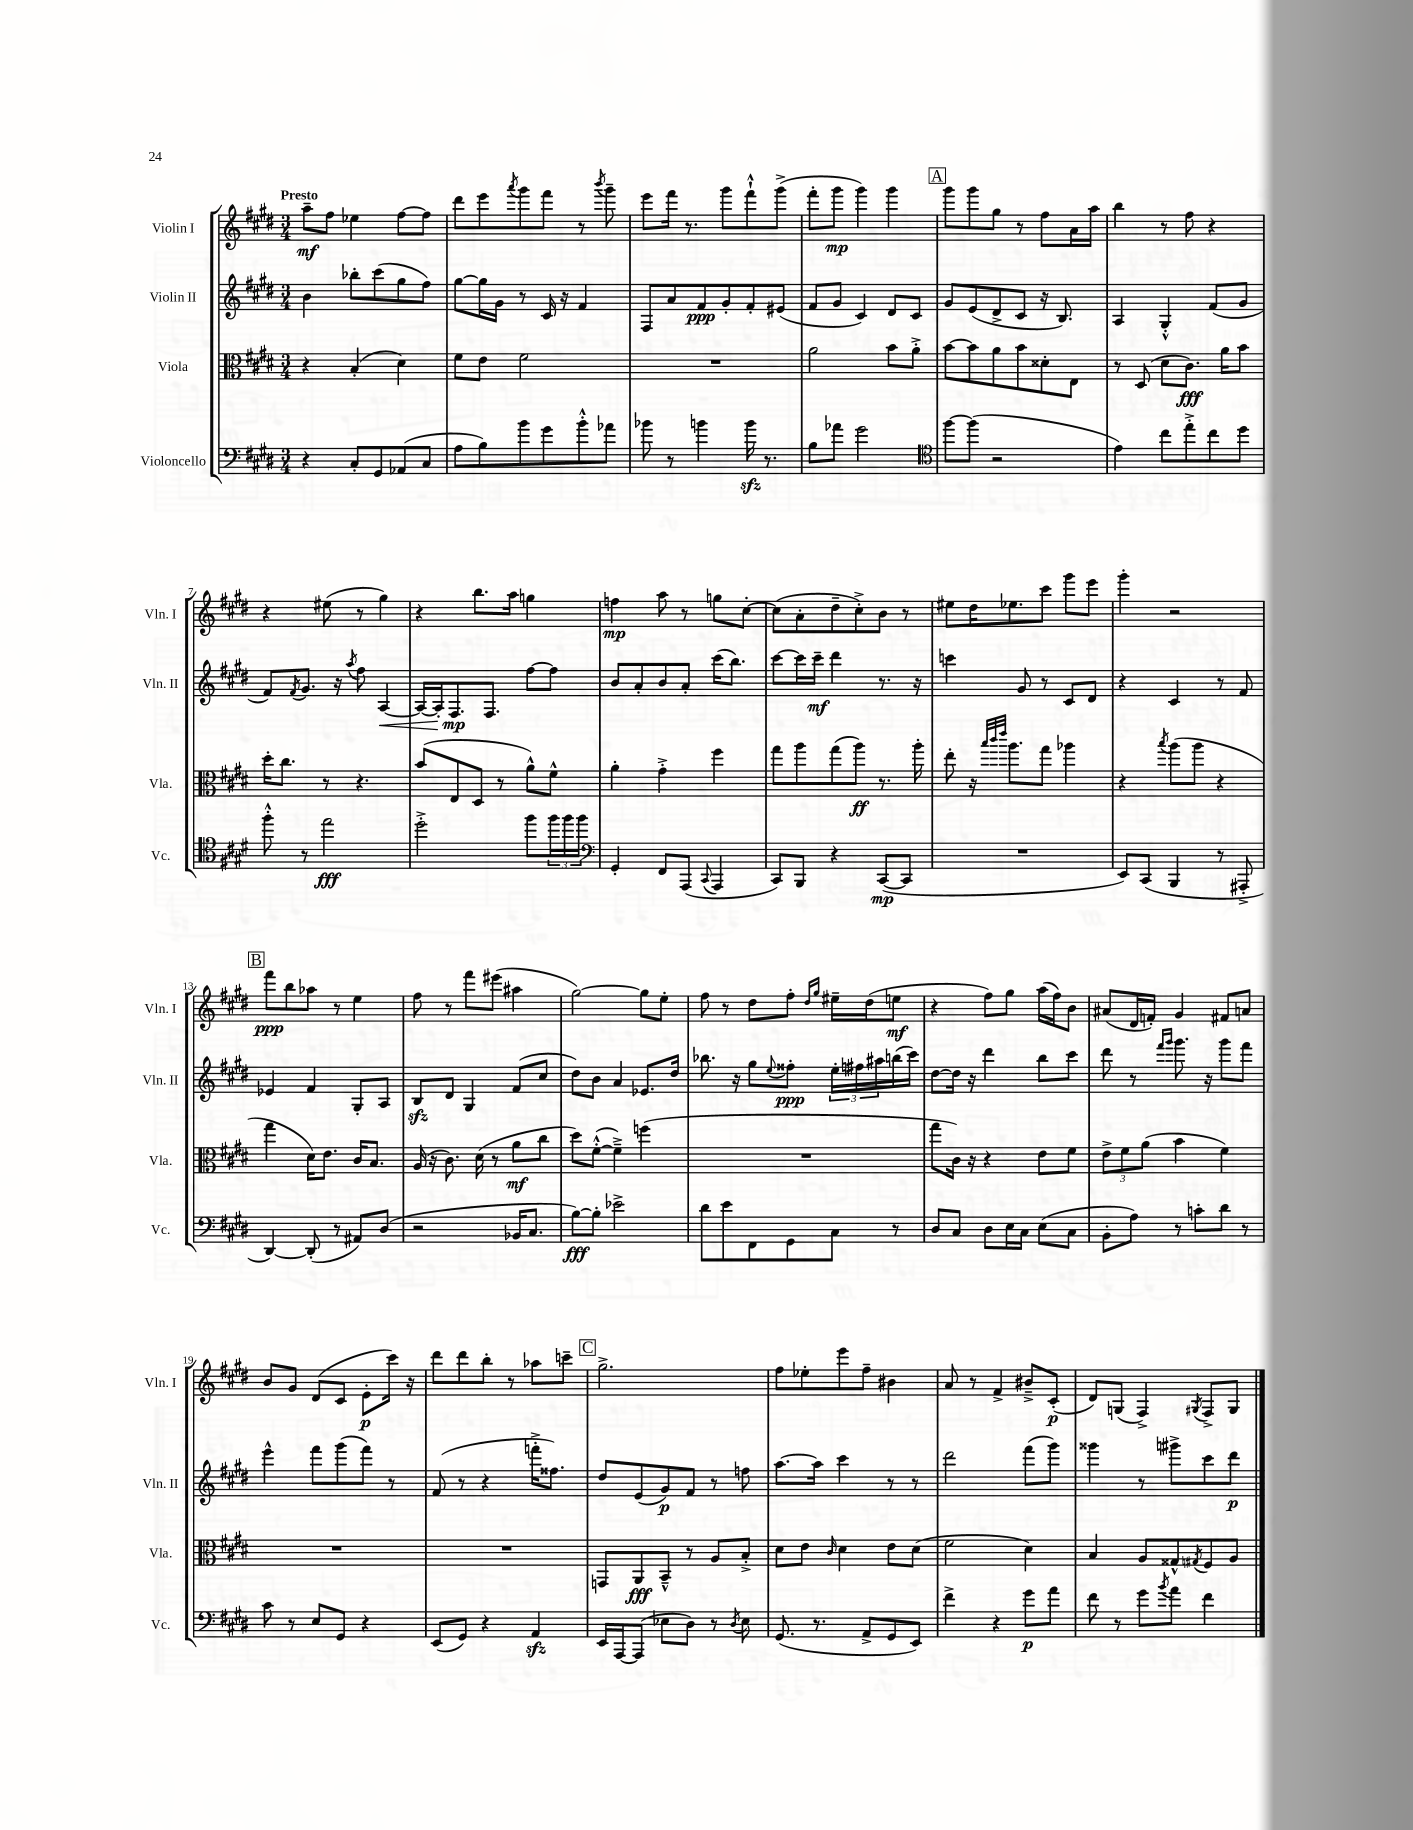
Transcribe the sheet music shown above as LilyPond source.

<<
\new StaffGroup <<
\new Staff = "s0" \with { instrumentName = "Violin I" shortInstrumentName = "Vln. I" } {
    \clef treble \key e \major \numericTimeSignature \time 3/4 \tempo "Presto"
    a''8--\mf fis''8 ees''4 fis''8~ fis''8 |
    dis'''8 e'''8 \acciaccatura { a'''8 } gis'''8 fis'''8 r8 \acciaccatura { b'''8 } gis'''8-- |
    e'''8 fis'''16 r8. gis'''8 fis'''8-!-^ gis'''8->( |
    fis'''8-. gis'''8\mp gis'''4) gis'''4 |
    \mark \markup { \box "A" } gis'''8 gis'''8 gis''8 r8 fis''8 a'16 a''16 |
    b''4 r8 fis''8 r4 |
    r4 eis''8( r8 gis''4) |
    r4 b''8. a''16 g''4 |
    f''4\mp a''8 r8 g''8 cis''8~-. |
    cis''8( a'8-. dis''8-- cis''8-.->) b'8 r8 |
    eis''8 dis''16 ees''8. cis'''8 gis'''8 e'''8 |
    gis'''4-. r2 |
    \mark \markup { \box "B" } fis'''8\ppp b''8 aes''8 r8 e''4 |
    fis''8 r8 fis'''8 eis'''8( ais''4 |
    gis''2~) gis''8 e''8-. |
    fis''8 r8 dis''8 fis''8-. \grace { dis''16 gis''16 } eis''16-- dis''16( e''8\mf |
    r4 fis''8) gis''8 a''16( fis''16) b'8 |
    ais'8( dis'16 f'16-.) gis'4 fis'8 a'8 |
    b'8 gis'8 dis'8( cis'8 e'8-.\p cis'''16) r16 |
    dis'''8 dis'''8 b''8-. r8 aes''8 c'''8-- |
    \mark \markup { \box "C" } gis''2.-> |
    fis''8 ees''8-. e'''8 fis''8-- bis'4 |
    a'8 r8 fis'4-> bis'8---> cis'8-.\p( |
    dis'8) g8( fis4->) \acciaccatura { gis8 } fis8-> gis8 \bar "|." |
}
\new Staff = "s1" \with { instrumentName = "Violin II" shortInstrumentName = "Vln. II" } {
    \clef treble \key e \major \numericTimeSignature \time 3/4
    b'4 bes''8-. cis'''8( gis''8 fis''8) |
    gis''8~ gis''16 gis'16 r8 cis'16 r16 fis'4 |
    fis8 a'8 fis'8\ppp gis'8-. fis'8-. eis'8( |
    fis'8 gis'8 cis'4) dis'8 cis'8 |
    \mark \markup { \box "A" } gis'8 e'8( dis'8-> cis'8 r16 b8.) |
    a4 gis4-.-^ fis'8( gis'8 |
    fis'8) \acciaccatura { fis'8 } gis'8. r16 \acciaccatura { a''8 } fis''8 a4~\< |
    a16~ a16-. fis8.\mp\! fis8. fis''8~ fis''8 |
    b'8 a'8-. b'8 a'8-. cis'''16( b''8.) |
    cis'''8~ cis'''16 cis'''16--\mf dis'''4 r8. r16 |
    c'''4 gis'8 r8 cis'8 dis'8 |
    r4 cis'4 r8 fis'8 |
    \mark \markup { \box "B" } ees'4 fis'4 gis8-. a8 |
    b8\sfz dis'8 gis4 fis'8( cis''8 |
    dis''8) b'8 a'4 ees'8. dis''16 |
    bes''8. r16 gis''8 \appoggiatura { e''8 } fisis''8-.\ppp \tuplet 3/2 { e''16-. fis''16 ais''16 } b''16( cis'''16) |
    dis''8~ dis''16 r16 dis'''4 b''8 cis'''8 |
    dis'''8 r8 \grace { fis'''16 gis'''16 } gis'''8. r16 gis'''8 fis'''8 |
    e'''4-^ fis'''8 gis'''8( fis'''8) r8 |
    fis'8( r8 r4 f'''16-.-> fisis''8.) |
    \mark \markup { \box "C" } dis''8 e'8( gis'8\p) fis'8 r8 f''8 |
    a''8.~ a''16 cis'''4 r8 r8 |
    dis'''2 fis'''8( gis'''8) |
    gisis'''4 r8 gis'''8-> cis'''8 dis'''8\p \bar "|." |
}
\new Staff = "s2" \with { instrumentName = "Viola" shortInstrumentName = "Vla." } {
    \clef alto \key e \major \numericTimeSignature \time 3/4
    r4 b4-.( dis'4) |
    fis'8 e'8 fis'2 |
    R2. |
    a'2 b'8 a'8-.-> |
    \mark \markup { \box "A" } b'8~ b'8 a'8 b'8 disis'8-. e8 |
    r8 dis8( dis'8 cis'8.\fff) a'16 b'8 |
    dis''16-. cis''8. r8 r4. |
    b'8( e8 dis8 r8 a'8-^) fis'8-^ |
    a'4-. gis'4-.-> fis''4 |
    gis''8 a''8 gis''8( a''8\ff) r8. a''16-. |
    e''8-. r16 \grace { b''32 cis'''32 e'''32 } a''8. gis''8 aes''4 |
    r4 \acciaccatura { b''8 } a''8( a''8 r4 |
    \mark \markup { \box "B" } gis''4 dis'16) e'8. cis'16 b8. |
    a16( r16 cis'8.) dis'16( r8 a'8\mf cis''8 |
    dis''8) fis'8~-.-^( fis'4--->) f''4( |
    R2. |
    gis''8 cis'16) r16 r4 e'8 fis'8 |
    \tuplet 3/2 { e'8-> fis'8 a'8( } b'4 fis'4) |
    R2. |
    R2. |
    \mark \markup { \box "C" } g,8 a,8\fff b,8---^ r8 a8 b8-.-> |
    dis'8 e'8 \grace { cis'16 } dis'4 e'8 dis'8( |
    fis'2 dis'4) |
    b4 a8 gisis8-^ \acciaccatura { gis8 } fis8 a8 \bar "|." |
}
\new Staff = "s3" \with { instrumentName = "Violoncello" shortInstrumentName = "Vc." } {
    \clef bass \key e \major \numericTimeSignature \time 3/4
    r4 cis8-. gis,8 aes,8( cis8 |
    a8 b8) b'8 gis'8 b'8-.-^ aes'8 |
    bes'8 r8 b'4 b'16\sfz r8. |
    b8 aes'8 gis'2 |
    \mark \markup { \box "A" } \clef tenor fis''8~ fis''8( r2 |
    e'4) cis''8 e''8-.-> cis''8 dis''8 |
    fis''8-.-^ r8 e''2\fff |
    dis''2-.-> fis''8 \tuplet 3/2 { fis''16 fis''16 fis''16 } |
    \clef bass gis,4-. fis,8 a,,8( \appoggiatura { cis,8 } a,,4 |
    cis,8) b,,8 r4 cis,8~\mp( cis,8 |
    R2. |
    e,8) cis,8( b,,4 r8 ais,,8-.-> |
    \mark \markup { \box "B" } dis,4~) dis,8-.( r8 ais,8) dis8( |
    r2 bes,16 cis8. |
    b8~\fff) b8-. ees'2-> |
    dis'8 e'8 fis,8 gis,8 cis8 r8 |
    dis8 cis8 dis8 e16 cis16 e8( cis8 |
    b,8-. a8) r8 c'8-. dis'8 r8 |
    cis'8 r8 e8 gis,8 r4 |
    e,8( gis,8) r4 a,4\sfz |
    \mark \markup { \box "C" } e,16 a,,16~ a,,8( ees8 dis8) r8 \acciaccatura { dis8 } ees8 |
    gis,8.( r8. a,8-> gis,8 e,8) |
    fis'4-> r4 gis'8\p a'8 |
    fis'8 r8 gis'8 \acciaccatura { b'8 } a'8 fis'4 \bar "|." |
}
>>
>>
